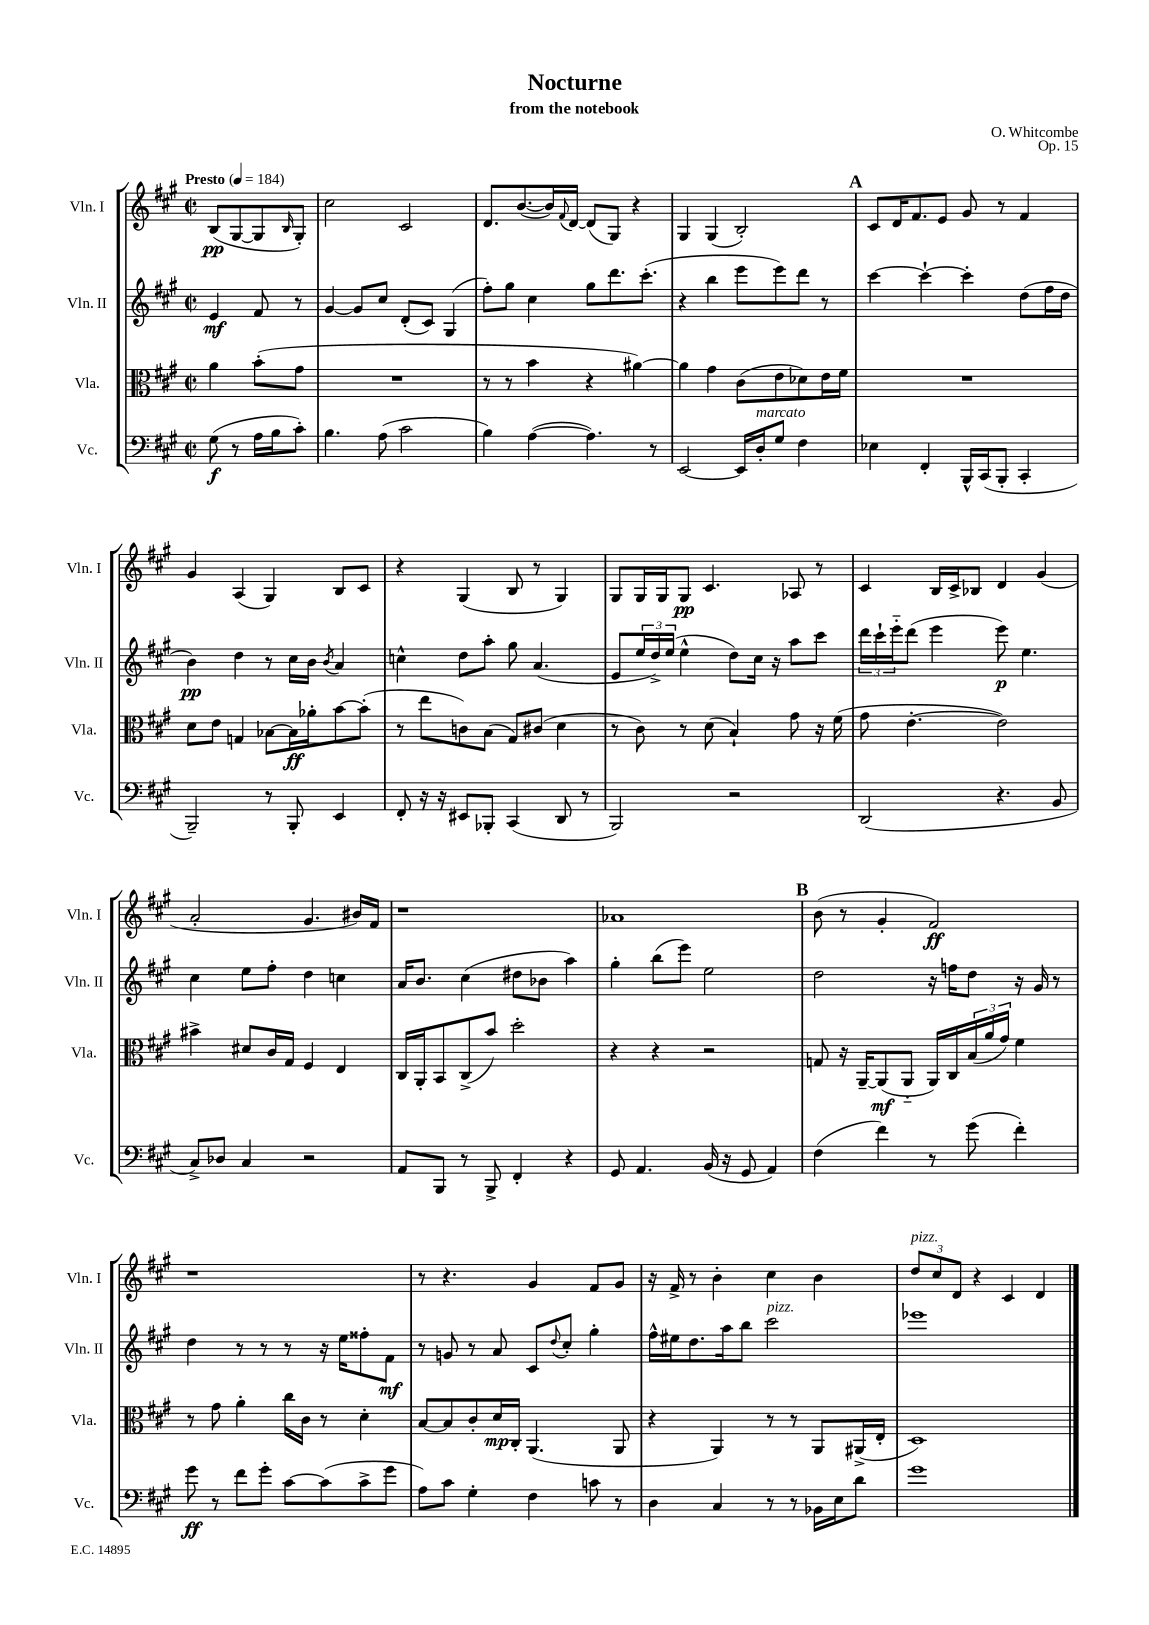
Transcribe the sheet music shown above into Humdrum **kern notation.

**kern	**dynam	**kern	**dynam	**kern	**dynam	**kern	**dynam
*part4	*part4	*part3	*part3	*part2	*part2	*part1	*part1
*staff4	*staff4	*staff3	*staff3	*staff2	*staff2	*staff1	*staff1
*I"Vc.	*	*I"Vla.	*	*I"Vln. II	*	*I"Vln. I	*
*I'Vc.	*	*I'Vla.	*	*I'Vln. II	*	*I'Vln. I	*
*clefF4	*	*clefC3	*	*clefG2	*	*clefG2	*
*k[f#c#g#]	*	*k[f#c#g#]	*	*k[f#c#g#]	*	*k[f#c#g#]	*
*M2/2	*	*M2/2	*	*M2/2	*	*M2/2	*
*met(c|)	*	*met(c|)	*	*met(c|)	*	*met(c|)	*
*MM184	*	*MM184	*	*MM184	*	*MM184	*
=	=	=	=	=	=	=	=
!	!	!	!	!	!	!LO:TX:a:B:t=Presto	!
(8G#\	f	4a\	.	4e/	mf	(8B/L	pp
8r	.	.	.	.	.	[8G#/	.
16A\LL	.	(8b'\L	.	8f#/	.	8G#/]	.
16B\J	.	.	.	.	.	.	.
.	.	.	.	.	.	16qqB/	.
8c#'\J)	.	8g#\J	.	8r	.	8G#'/J)	.
=1	=1	=1	=1	=1	=1	=1	=1
4.B\	.	1r	.	[4g#/	.	2cc#\	.
.	.	.	.	8g#/L]	.	.	.
(8A\	.	.	.	8cc#/J	.	.	.
2c#\	.	.	.	(8d'/L	.	2c#/	.
.	.	.	.	8c#/J)	.	.	.
.	.	.	.	(4G#/	.	.	.
=2	=2	=2	=2	=2	=2	=2	=2
4B\)	.	8r	.	8ff#'\L)	.	8.d/L	.
.	.	8r	.	8gg#\J	.	.	.
.	.	.	.	.	.	([8.b/	.
([4A\	.	4b\	.	4cc#\	.	.	.
.	.	.	.	.	.	16b/L])	.
.	.	.	.	.	.	8qqf#/	.
.	.	.	.	.	.	[16d/JJ	.
4.A\])	.	4r	.	8gg#\L	.	(8d/L]	.
.	.	.	.	8.ddd\	.	8G#/J)	.
.	.	[4a#X\)	.	.	.	4r	.
.	.	.	.	(8.ccc#'\J	.	.	.
8r	.	.	.	.	.	.	.
=3	=3	=3	=3	=3	=3	=3	=3
[2EE/	.	4a#\]	.	4r	.	4G#/	.
.	.	4g#\	.	4bb\	.	(4G#/	.
16EE/LL]	.	(8c#\L	.	8eee\L	.	2B'/)	.
!LO:TX:a:i:t=marcato	!	!	!	!	!	!	!
16D'/J	.	.	.	.	.	.	.
8G#/J	.	8e\	.	8eee\)	.	.	.
4F#\	.	8d-X\)	.	8ddd\J	.	.	.
.	.	16e\L	.	8r	.	.	.
.	.	16f#\JJ	.	.	.	.	.
!!LO:REH:place=s1:t=A
=4	=4	=4	=4	=4	=4	=4	=4
4E-X\	.	1r	.	[4ccc#\	.	8c#/L	.
.	.	.	.	.	.	16d/K	.
.	.	.	.	.	.	8.f#/	.
4FF#'/	.	.	.	4ccc#`\_	.	.	.
.	.	.	.	.	.	8e/J	.
16BBB^^/LL	.	.	.	4ccc#'\]	.	8g#/	.
(16CC#/J	.	.	.	.	.	.	.
8BBB'/J	.	.	.	.	.	8r	.
4CC#'/	.	.	.	(8dd\L	.	4f#/	.
.	.	.	.	16ff#\L	.	.	.
.	.	.	.	16dd\JJ	.	.	.
!!LO:LB:g=z
=5	=5	=5	=5	=5	=5	=5	=5
2BBB~/)	.	8d\L	.	4b\)	pp	4g#/	.
.	.	8e\J	.	.	.	.	.
.	.	4Gn/	.	4dd\	.	(4A/	.
8r	.	[8B-X\L	.	8r	.	4G#/)	.
8BBB'/	.	16B-\L]	ff	16cc#\LL	.	.	.
.	.	16a-X'\J	.	16b\JJ	.	.	.
.	.	.	.	8qb/	.	.	.
4EE/	.	[8b\	.	4a/	.	8B/L	.
.	.	(8b'\J]	.	.	.	8c#/J	.
=6	=6	=6	=6	=6	=6	=6	=6
8FF#'/	.	8r	.	4ccn^^\	.	4r	.
16r	.	8ee\L	.	.	.	.	.
16r	.	.	.	.	.	.	.
8EE#X/L	.	8cn\)	.	8dd\L	.	(4G#/	.
8BBB-X'/J	.	(8B\J	.	8aa'\J	.	.	.
(4CC#/	.	8G#/L)	.	8gg#\	.	8B/	.
.	.	(8c#X/J	.	(4.a/	.	8r	.
8DD/	.	4d\	.	.	.	4G#/)	.
8r	.	.	.	.	.	.	.
=7	=7	=7	=7	=7	=7	=7	=7
2BBB/)	.	8r	.	8e/L	.	8G#/L	.
.	.	8c#\)	.	24ee/L	.	16G#/L	.
.	.	.	.	24dd^/)	.	.	.
.	.	.	.	.	.	16G#/J	.
.	.	.	.	(24ee/JJ	.	.	.
.	.	8r	.	4ee^^\	.	8G#/J	pp
.	.	(8d\	.	.	.	4.c#/	.
2r	.	4B`/)	.	8dd\L)	.	.	.
.	.	.	.	16cc#\Jk	.	.	.
.	.	.	.	16r	.	.	.
.	.	8g#\	.	8aa\L	.	8A-X/	.
.	.	16r	.	8ccc#\J	.	8r	.
.	.	(16f#\	.	.	.	.	.
=8	=8	=8	=8	=8	=8	=8	=8
(2DD/	.	8g#\	.	24ddd\LL	.	4c#/	.
.	.	.	.	24ccc#`\	.	.	.
.	.	.	.	24eee\J	.	.	.
.	.	[4.e'\	.	(8ddd\J	.	.	.
.	.	.	.	4eee\	.	16B/LL	.
.	.	.	.	.	.	16c#^/J	.
.	.	.	.	.	.	8B-X/J	.
4.r	.	2e\])	.	8eee\)	p	4d/	.
.	.	.	.	4.ee\	.	.	.
.	.	.	.	.	.	(4g#/	.
8BB/	.	.	.	.	.	.	.
!!LO:LB:g=z
=9	=9	=9	=9	=9	=9	=9	=9
8C#^/L)	.	4b#X^\	.	4cc#\	.	2a'/	.
8D-X/J	.	.	.	.	.	.	.
4C#/	.	8d#X/L	.	8ee\L	.	.	.
.	.	16c#/L	.	8ff#'\J	.	.	.
.	.	16G#/JJ	.	.	.	.	.
2r	.	4F#/	.	4dd\	.	4.g#/	.
.	.	4E/	.	4ccn\	.	.	.
.	.	.	.	.	.	16b#X/LL)	.
.	.	.	.	.	.	16f#/JJ	.
=10	=10	=10	=10	=10	=10	=10	=10
8AA/L	.	16C#/LL	.	16a/KL	.	1r	.
.	.	16AA'/J	.	8.b/J	.	.	.
8BBB/J	.	8BB/	.	.	.	.	.
8r	.	(8C#^/	.	(4cc#\	.	.	.
8BBB^/	.	8b/J)	.	.	.	.	.
4FF#'/	.	2dd'\	.	8dd#X\L	.	.	.
.	.	.	.	8b-X\J	.	.	.
4r	.	.	.	4aa\)	.	.	.
=11	=11	=11	=11	=11	=11	=11	=11
8GG#/	.	4r	.	4gg#'\	.	1a-X	.
4.AA/	.	.	.	.	.	.	.
.	.	4r	.	(8bb\L	.	.	.
.	.	.	.	8eee\J)	.	.	.
(16BB/	.	2r	.	2ee\	.	.	.
16r	.	.	.	.	.	.	.
8GG#/	.	.	.	.	.	.	.
4AA/)	.	.	.	.	.	.	.
!!LO:REH:place=s1:t=B
=12	=12	=12	=12	=12	=12	=12	=12
(4F#\	.	8Gn/	.	2dd\	.	(8b\	.
.	.	16r	.	.	.	8r	.
.	.	[16AA~/KL	.	.	.	.	.
4f#\)	.	(8AA/]	mf	.	.	4g#'/	.
.	.	8AA/J	.	.	.	.	.
8r	.	16AA/LL)	.	16r	.	2f#/)	ff
.	.	16C#/	.	16ffn\KL	.	.	.
(8g#\	.	(24B/	.	8dd\J	.	.	.
.	.	24a/	.	.	.	.	.
.	.	24g#/JJ)	.	.	.	.	.
4f#'\)	.	4f#\	.	16r	.	.	.
.	.	.	.	16g#/	.	.	.
.	.	.	.	8r	.	.	.
!!LO:LB:g=z
=13	=13	=13	=13	=13	=13	=13	=13
8g#\	ff	8r	.	4dd\	.	1r	.
8r	.	8g#\	.	.	.	.	.
8f#\L	.	4a'\	.	8r	.	.	.
8g#'\J	.	.	.	8r	.	.	.
[8c#\L	.	16cc#\LL	.	8r	.	.	.
.	.	16c#\JJ	.	.	.	.	.
(8c#\]	.	8r	.	16r	.	.	.
.	.	.	.	16ee\KL	.	.	.
8c#^\	.	4d'\	.	8ff##X'\	.	.	.
8g#\J	.	.	.	8f#\J	mf	.	.
=14	=14	=14	=14	=14	=14	=14	=14
8A\L)	.	[8B/L	.	8r	.	8r	.
8c#\J	.	8B/]	.	8gn/	.	4.r	.
4G#'\	.	8c#'/	.	8r	.	.	.
.	.	16d/L	mp	8a/	.	.	.
.	.	16C#'/JJ	.	.	.	.	.
4F#\	.	(4.AA/	.	8c#/L	.	4g#/	.
.	.	.	.	8qqdd/	.	.	.
.	.	.	.	8cc#'/J	.	.	.
8cn\	.	.	.	4gg#'\	.	8f#/L	.
8r	.	8AA/	.	.	.	8g#/J	.
=15	=15	=15	=15	=15	=15	=15	=15
4D\	.	4r	.	16ff#^^\LL	.	16r	.
.	.	.	.	16ee#X\J	.	16f#^/	.
.	.	.	.	8.dd\	.	8r	.
4C#/	.	4AA/)	.	.	.	4b'\	.
.	.	.	.	16aa\k	.	.	.
.	.	.	.	8bb\J	.	.	.
!	!	!	!	!LO:TX:a:i:t=pizz.	!	!	!
8r	.	8r	.	2ccc#\	.	4cc#\	.
8r	.	8r	.	.	.	.	.
16BB-X\LL	.	8AA/L	.	.	.	4b\	.
16E\J	.	.	.	.	.	.	.
8d\J	.	(16AA#X^/L	.	.	.	.	.
.	.	16E'/JJ	.	.	.	.	.
=16	=16	=16	=16	=16	=16	=16	=16
!	!	!	!	!	!	!LO:TX:a:i:t=pizz.	!
1g#	.	1D)	.	1eee-X	.	12dd/L	.
.	.	.	.	.	.	12cc#/	.
.	.	.	.	.	.	12d/J	.
.	.	.	.	.	.	4r	.
.	.	.	.	.	.	4c#/	.
.	.	.	.	.	.	4d/	.
==	==	==	==	==	==	==	==
*-	*-	*-	*-	*-	*-	*-	*-
